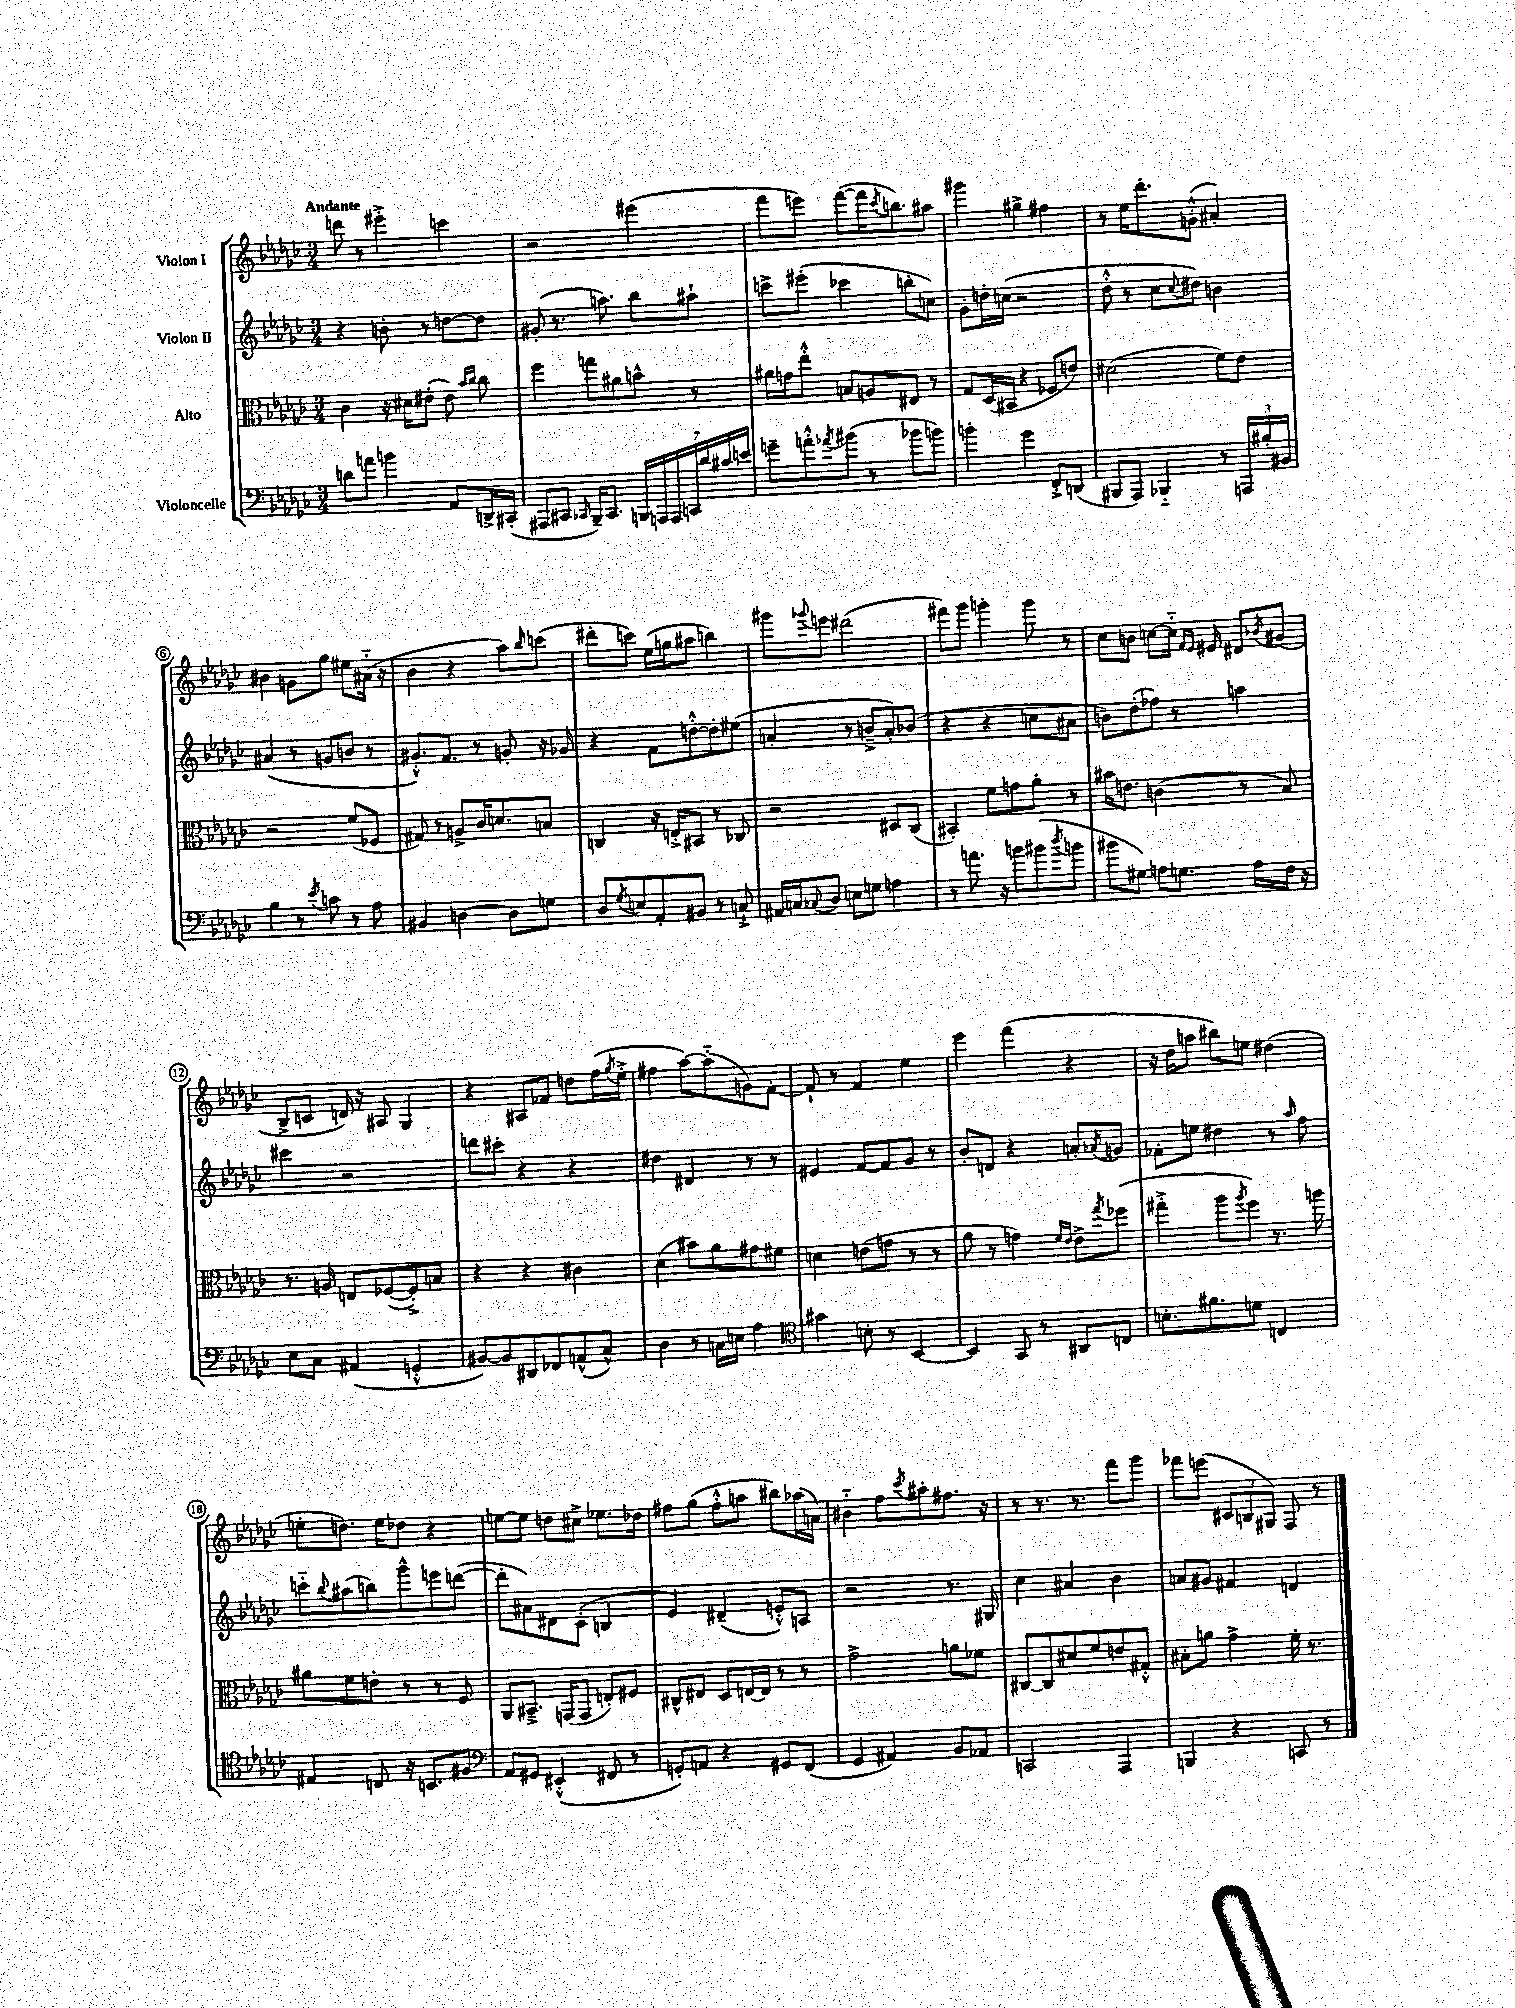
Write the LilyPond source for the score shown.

<<
\new StaffGroup <<
\new Staff = "s0" \with { instrumentName = "Violon I" } {
    \clef treble \key ges \major \numericTimeSignature \time 3/4 \tempo "Andante"
    d'''8 r8 eis'''4-.-> c'''4 |
    r2 eis'''4( |
    f'''8 e'''8) f'''8~( f'''16 \acciaccatura { ces'''8 } b''8.) ais''8 |
    gis'''4 gis''4-> fis''4 |
    r8 ees''16 des'''8.-. g'8-.-^( ais'4-.) |
    bis'4 g'8 ges''8 eis''8 ais'16-_( r16 |
    bes'4 r4 aes''8) \grace { bes''16 } c'''8( |
    dis'''8-. c'''8) ees''16( g''16 ais''8 b''4) |
    gis'''8 \appoggiatura { ges'''8 } e'''8 dis'''2( |
    fis'''8) ges'''8 g'''4-. g'''8 r8 |
    ces''8 b'8 c''8~ c''16-_ \grace { f'16 ees'16 } eis'16 dis'8 \acciaccatura { bes'8 } gis'8( |
    bes8-> c'8 d'16) r16 ais8 ges4 |
    r4 ais8 fes'8 d''8 f''16( \acciaccatura { ges''8 } ees''16-.-> |
    fis''4 aes''8~) aes''8-_( g'8) f'8~-. |
    f'8-! r8 f'4 ees''4 |
    ees'''4 f'''4( r4 |
    r16 des''16 a''8 bis''8) e''8 dis''4( |
    e''8-. d''8.) e''16 des''8 r4 |
    e''8~ e''8 d''8 cis''8-> ees''8. des''16 |
    fis''8 ges''8( fis''8-.-^ a''8 bis''8) aes''16( a'16) |
    bis'4-_ f''8 \acciaccatura { ces'''8 } ais''8-. fis''8. r16 |
    r8 r8. r8. f'''8 ges'''8 |
    fes'''8 e'''8( \tuplet 3/2 { cis'8 b8 gis8) } f8 r8 \bar "|." |
}
\new Staff = "s1" \with { instrumentName = "Violon II" } {
    \clef treble \key ges \major \numericTimeSignature \time 3/4
    r4 b'8-. r8 d''8~ d''8 |
    gis'8-.( r8. a''8.) bes''8 ais''8-! |
    c'''8-> eis'''8-.( ces'''4 b''8-. c''8) |
    ges'8-. d''16-. c''16( r2 |
    des''8-.-^ r8 ces''8 \appoggiatura { ces''8 } dis''8) b'4 |
    ais'4( r8 g'8 b'8 r8 |
    gis'8.-.-^) f'8. r8 g'8-. r16 ges'16 |
    r4 f'8 d''8~-.-^ d''8-. eis''8( |
    a'4-. r8 b'8---> a'8-.) bes'8( |
    r4 r4 c''8 ais'8 |
    b'8) des''8-.( fes''8) r8 a''4 |
    cis'''4 r2 |
    d'''8 cis'''8-. r4 r4 |
    dis''4 dis'4 r8 r8 |
    eis'4 f'8~ f'8 ges'8 r8 |
    bes'8-. d'8 r4 a'8-. \acciaccatura { aes'8 } g'8 |
    fes'8-. e''8 dis''4 r8 \grace { aes''16 } f''8 |
    c'''8-_ \appoggiatura { bes''8 } ais''8( b''8) ges'''8-^ e'''8 d'''8~( |
    d'''8-. ais'8) dis'8 ces'8-.( b4 |
    ees'4) dis'4--( e'8-.-^) a8 |
    r2 r8. gis16 |
    ces''4 ais'4 bes'4 |
    a'8 gis'8 fis'4 d'4 \bar "|." |
}
\new Staff = "s2" \with { instrumentName = "Alto" } {
    \clef alto \key ges \major \numericTimeSignature \time 3/4
    ces'4 r16 dis'16 eis'8-.( eis'8) \grace { bes'16 ces''16 } ces''8 |
    f''4 g''8 ais'8 b'8-^ r8 |
    ais'16 g'16 ees''8-.-^ b8 a8 eis8 r8 |
    ges8 des16( bis,16 r4 fes8 e'8) |
    dis'2( f'8) ees'8 |
    r2 f'8( fes8 |
    gis8) r8 a8-> ces'16 d'8. b8 |
    c4 r16 e16-.-> bis,8 r8 ces8 |
    r2 dis8 ces8( |
    bis,4-.) f'8 g'8 aes'8-. r8 |
    bis'16 e'8. c'4( r8 bes8) |
    r8. a16 e8 fes8~( fes8-.->) b8 |
    r4 r4 cis'4 |
    des'4( bis'8) aes'8 gis'8 fis'8 |
    d'4 e'8( g'8 r8 r8 |
    aes'8 r8 g'4) \grace { f'16 ees'16 } ees'8-> \acciaccatura { ges''8 } fes''8( |
    gis''4-.-> aes''8 \acciaccatura { aes''8 } f''8) r8. a''16 |
    ais'8 f'8 e'8-. r8 r8 f8 |
    aes,8 bis,8.---> g,16( g,8 e8-.) fis8 |
    cis8-^ eis8 des8 e16~ e16 r8 r8 |
    ges'2-> a'8 fes'8 |
    cis8~ cis8 dis'8 f'8 e'8 gis8-.-^ |
    bis8-. a'8 ges'4-> f'16-. r8. \bar "|." |
}
\new Staff = "s3" \with { instrumentName = "Violoncelle" } {
    \clef bass \key ges \major \numericTimeSignature \time 3/4
    d'8 a'8 b'4 aes,8 d,16-> cis,16-.( |
    ais,,8 cis,8 \grace { ces,16 } bes,,16--) ces,8. \tuplet 7/4 { b,,16 a,,16 a,,16 c,16 des'16 cis'16 e'16 } |
    g'8-- a'8-.-^ \acciaccatura { aes'8 } bis'8( r8 bes'8 b'8) |
    b'4-. ges'4 f,8-.-> d,8( |
    bis,,8 aes,,8) bes,,4-_ r8 \tuplet 3/2 { a,,16 bis16-. bis,16 } |
    bes4 r8 \acciaccatura { ees'8 } c'8 r8 aes8 |
    bis,4 d4~ d8 g8 |
    des8 \acciaccatura { ges8 } e8 aes,8-. bis,8 r8 c8-!-> |
    ais,16 c16 \appoggiatura { ces8 } des8 e8 g8 a4 |
    r8 a'8. r16 b'8 bis'8( \acciaccatura { des''8 } b'8 |
    bis'8 gis8) a8 g8. a16 f16 r16 |
    ees8 ces8 ais,4( g,4-.-^ |
    bis,8~) bis,8 dis,8 fes,8 a,8-^( ces8-^) |
    des4 r8 c16 e16 aes4 |
    \clef tenor gis'4 b8-. r8 bes,4~ |
    bes,4 ges,8 r8 ais,8 c8 |
    b8.-. fis'8. d'8 c4 |
    eis4 c8 r16 b,8. fis8 |
    \clef bass aes,8 gis,8 eis,4-.-^( fis,8 r8 |
    g,8-.) a,8 r4 gis,8 f,8( |
    ges,4 ais,4) bes,8 aes,8 |
    c,2 aes,,4 |
    b,,4 r4 c,8 r8 \bar "|." |
}
>>
>>
\layout { \context { \Score \override BarNumber.stencil = #(make-stencil-circler 0.1 0.3 ly:text-interface::print) } }
